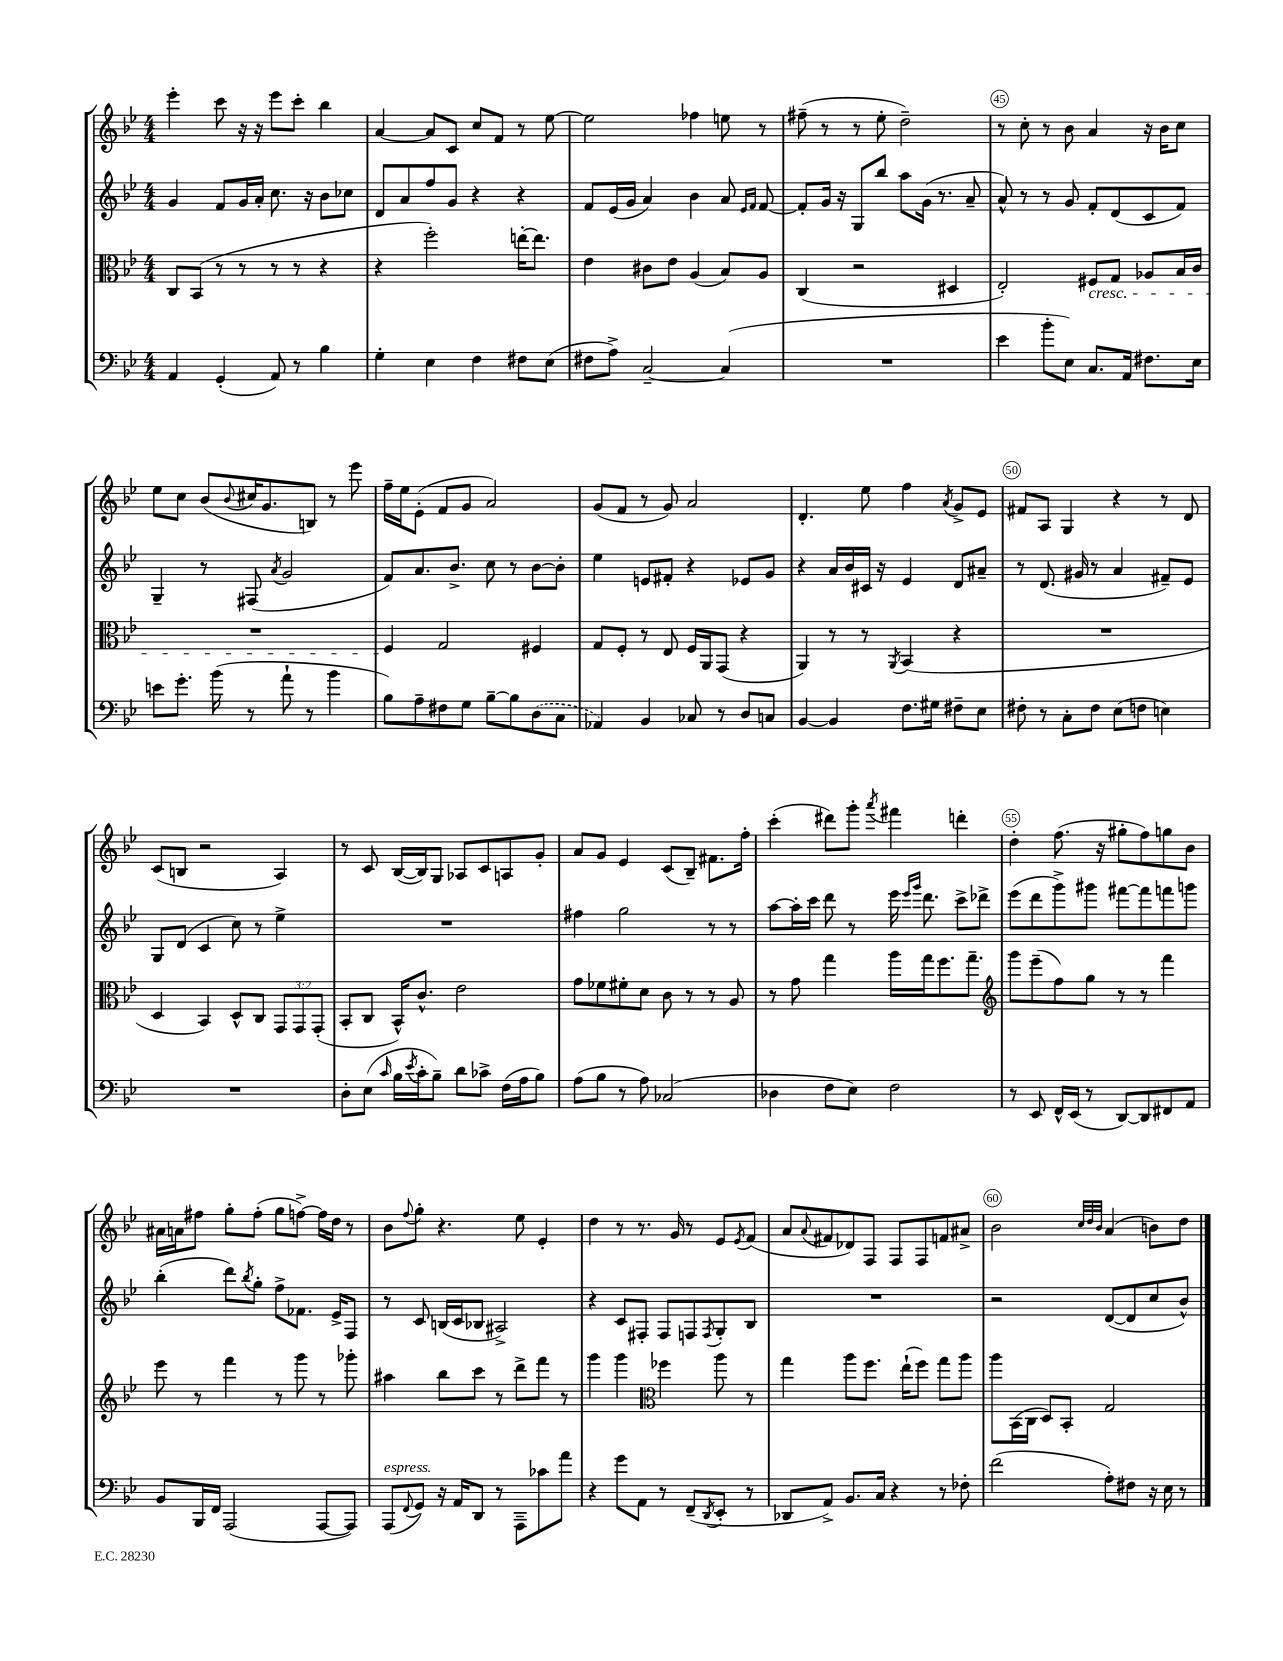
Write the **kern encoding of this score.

**kern	**kern	**kern	**kern
*staff4	*staff3	*staff2	*staff1
*clefF4	*clefC3	*clefG2	*clefG2
*k[b-e-]	*k[b-e-]	*k[b-e-]	*k[b-e-]
*M4/4	*M4/4	*M4/4	*M4/4
4AA	8C	4g	4eee-'
.	(8BB-	.	.
(4GG'	8r	8f	8ccc
.	8r	16g	16r
.	.	16a'	16r
8AA)	8r	8.cc	8eee-
8r	8r	.	8ccc'
.	.	16r	.
4B-	4r	8b-	4bb-
.	.	8cc-	.
=	=	=	=
4G'	4r	8d	[4a
.	.	8a	.
4E-	2ff')	8ff	8a]
.	.	8g	8c
4F	.	4r	8cc
.	.	.	8f
8F#	[16ee'	4r	8r
.	8.ee]	.	.
(8E-	.	.	[8ee-
=	=	=	=
8F#	4e-	8f	2ee-]
8A^)	.	(16e-	.
.	.	16g	.
[2C~	8c#	4a)	.
.	8e-	.	.
.	(4A	4b-	4ff-
(4C]	8B-)	8a	8ee
.	.	16qqe-	.
.	.	16qqf	.
.	8A	[8f	8r
=	=	=	=
1r	(4C	8f']	(8ff#~
.	.	16g	8r
.	.	16r	.
.	2r	8G	8r
.	.	8bb-	8ee-'
.	.	8aa	2dd~)
.	.	(16g	.
.	.	8.r	.
.	4D#	.	.
.	.	8a~	.
=	=	=	=
4e-	2E-')	8a^^)	8r
.	.	8r	8cc'
8b-'	.	8r	8r
8E-)	.	8g	8b-
8.C	8F#	8f'	4a
.	8G	(8d	.
16AA	.	.	.
8.F#	8A-	8c	16r
.	.	.	16b-
.	16B-	8f)	8cc
16E-	16c	.	.
=	=	=	=
8e	1r	4G~	8ee-
8.g'	.	.	8cc
.	.	8r	(8b-
(16b-	.	.	.
.	.	.	8qqb-
8r	.	(8F#	16cc#
.	.	.	8.g
.	.	8qa	.
8a`	.	2g	.
8r	.	.	8B)
4b-	.	.	8r
.	.	.	8eee-
=	=	=	=
8B-)	4F	8f)	16ff~
.	.	.	16ee-
8A~	.	8.a	(8e-'
8F#	2G	.	8f
.	.	8.b-^	.
8G	.	.	8g
[8B-~	.	8cc	2a)
8B-]	.	8r	.
(8D	4F#	[8b-	.
8C	.	8b-']	.
=	=	=	=
4AA-)	8G	4ee-	(8g
.	8F'	.	8f
4BB-	8r	8e	8r
.	8E-	8f#'	8g)
8C-	16F	4r	2a
.	16AA	.	.
8r	(8GG	.	.
8D	4r	8e-	.
8C	.	8g	.
=	=	=	=
[4BB-	4AA)	4r	4.d'
4BB-]	8r	16a	.
.	.	16b-	.
.	8r	16c#	8ee-
.	.	16r	.
.	8qAA	.	.
8.F	(4BB-	4e-	4ff
16G#	.	.	.
.	.	.	8qa
8F#~	4r	8d	8g^
8E-	.	8a#~	8e-
=	=	=	=
8F#'	1r	8r	8f#
8r	.	(8.d	8A
8C'	.	.	4G
.	.	16g#	.
8F#	.	8r	.
(8E-	.	4a	4r
8F	.	.	.
4E)	.	8f#~)	8r
.	.	8e-	8d
=	=	=	=
1r	4D	8G	(8c
.	.	(8d	8B
.	4BB-)	4c	2r
.	8D^^	8cc)	.
.	8C	8r	.
.	12GG	4ee-^	4A)
.	12GG	.	.
.	(12GG'	.	.
=	=	=	=
8D'	8BB-'	1r	8r
(8E-	8C	.	8c
16qqc	.	.	.
16B-	16BB-^^)	.	([16B-
8qe-	.	.	.
16c'	8.c^^	.	16B-])
8B-~)	.	.	8G
8d	2e-	.	8A-
8c-^	.	.	8c
(16F	.	.	8A
16A	.	.	.
8B-)	.	.	8g'
=	=	=	=
(8A	8g	4ff#	8a
8B-	8f-	.	8g
8r	8f#'	2gg	4e-
8A)	8d	.	.
(2C-	8c	.	(8c
.	8r	.	8B-~)
.	8r	8r	8.f#
.	8A	8r	.
.	.	.	16ff'
=	=	=	=
4D-	8r	[8aa	(4ccc'
.	8g	16aa']	.
.	.	16ccc	.
8F	4gg	8ddd	8ddd#)
8E-)	.	8r	8ggg'
.	.	.	8qaaa
2F	16aa	16eee-	4fff#
.	.	16qqeee-	.
.	.	16qqggg	.
.	16gg	8.ddd	.
.	8.ff	.	.
.	.	8ccc^	4ddd'
.	8.gg~	.	.
.	.	8ddd-^	.
=	=	=	=
*	*clefG2	*	*
8r	8ggg	(8eee-	4dd'
8EE-	(8eee-~	8ddd	.
16FF^^	8ff)	8ggg^)	(8.ff
(16EE-	.	.	.
8r	8gg	8ggg#	.
.	.	.	16r
[8DD)	8r	[8fff#	8gg#'
8DD]	8r	8fff#]	8ff)
8FF#	4fff	8fff	8gg
8AA	.	8ggg	8b-
=	=	=	=
8BB-	8eee-	(4bb-'	16a#
.	.	.	16a
16BBB-	8r	.	8ff#
16FF	.	.	.
(2AAA	4fff	8ddd)	8gg'
.	.	8qbb-	.
.	.	8gg'	(8ff#'
.	8r	8ff^	8gg
.	8ggg	8.f-	[8ff^)
[8AAA	8r	.	16ff]
.	.	16e-^	16dd
8AAA])	8ggg-'	8F	8r
=	=	=	=
(8AAA	4aa#	8r	8b-
8qqFF	.	.	8qqff
8GG)	.	8c	8gg'
16r	8bb-	(16B	4.r
16AA	.	16c	.
8DD	8ccc	8B-	.
8r	8r	2A#^)	.
8AAA~	8ddd^	.	8ee-
8c-	8fff	.	4e-'
8a	8r	.	.
=	=	=	=
4r	4ggg	4r	4dd
8g	4ggg	8c	8r
8AA	.	8F#'	8.r
*	*clefC3	*	*
8r	4ff-	8F#	.
.	.	.	16g
(8FF~	.	8F	8r
8qDD	.	8qF	.
8EE-'	8aa	8G'	8e-
.	.	.	8qe-
8r	8r	8B-	(8f
=	=	=	=
8DD-	4gg	1r	8a
.	.	.	8qqa
8AA^)	.	.	8f#
8.BB-	8aa	.	8d-)
.	8.ff	.	8F
16C	.	.	.
4r	.	.	8F
.	(16ee-`	.	.
.	8ff)	.	8F
8r	8gg	.	8f
8F-'	8aa	.	8a#^
=	=	=	=
(2f	8aa	2r	2b-
.	(16BB-	.	.
.	16C	.	.
.	8D)	.	.
.	8BB-'	.	.
.	.	.	32qqcc
.	.	.	32qqdd
.	.	.	32qqb-
8A')	2G	([8d	(4a
8F#	.	8d]	.
16r	.	8cc	8b)
16E-	.	.	.
8r	.	8b-^^)	8dd
==	==	==	==
*-	*-	*-	*-
